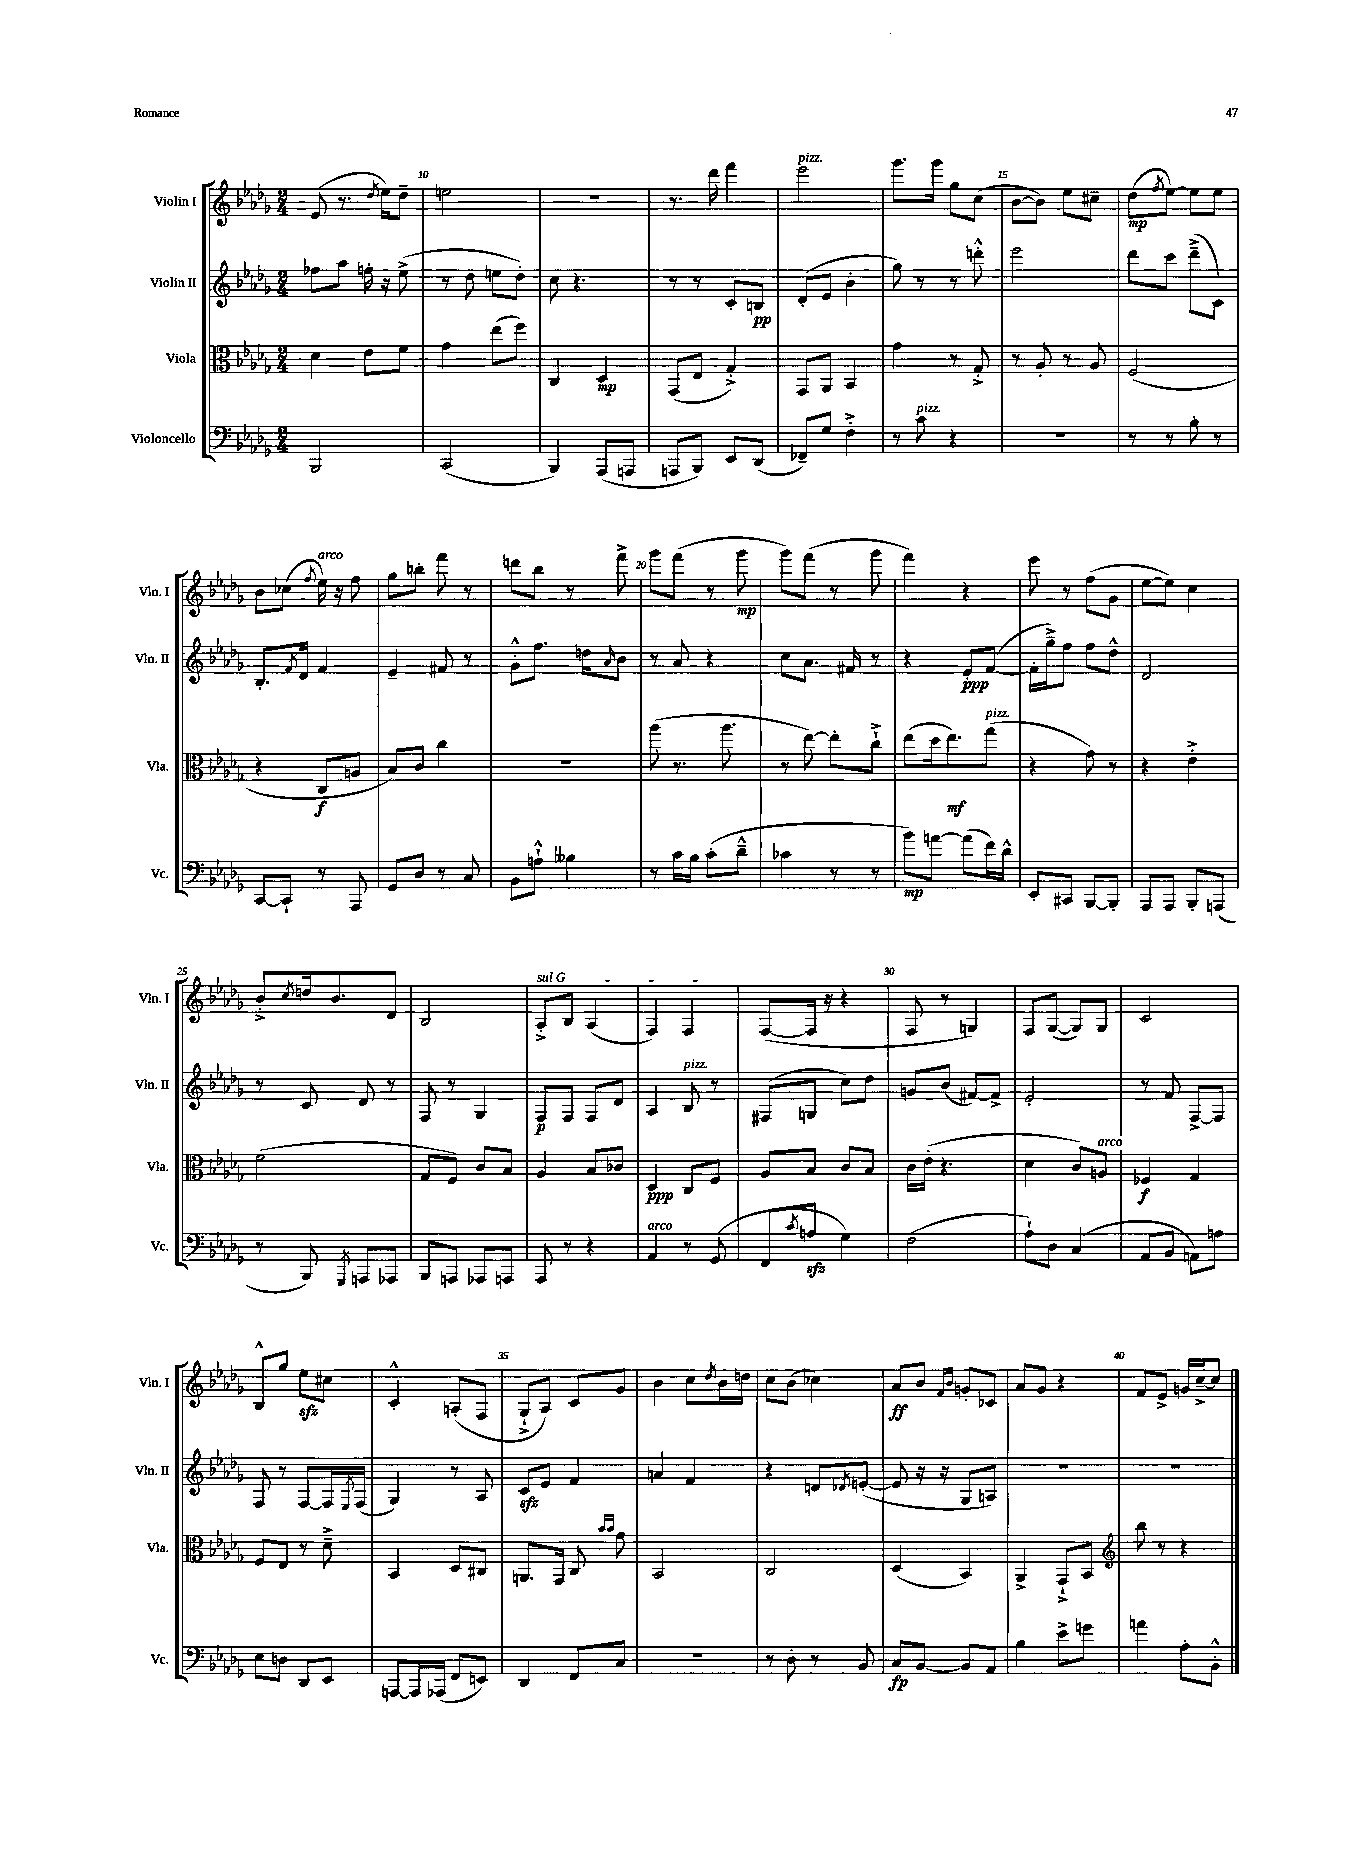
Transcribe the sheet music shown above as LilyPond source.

<<
\new StaffGroup <<
\new Staff = "s0" \with { instrumentName = "Violin I" shortInstrumentName = "Vln. I" } {
    \clef treble \key des \major \numericTimeSignature \time 2/4
    ees'8( r8. \acciaccatura { des''8 } ees''16) des''8-- |
    e''2 |
    r2 |
    r8. des'''16 f'''4 |
    ees'''2^\markup { \italic "pizz." } |
    ges'''8. ges'''16 ges''8 c''8( |
    bes'8~ bes'8) ees''8 cis''8-- |
    des''8\mp( \acciaccatura { f''8 } ees''8~) ees''8 ees''8 |
    bes'8 ces''8( \acciaccatura { f''8 } ees''16^\markup { \italic "arco" }) r16 f''8 |
    ges''8 b''8-. f'''8 r8 |
    d'''8 bes''8 r8 f'''8-> |
    ges'''8 f'''8( r8 ges'''8\mp |
    ges'''8) f'''8( r8 ges'''8 |
    f'''4) r4 |
    ees'''8 r8 f''8( ges'8 |
    ees''8~ ees''8) c''4 |
    bes'8-.-> \acciaccatura { c''8 } d''16 bes'8. des'8 |
    bes2 |
    \once \override TextSpanner.bound-details.left.text = \markup { \italic "sul G" } aes8-.->\startTextSpan bes8 aes4( |
    f4) f4\stopTextSpan |
    f8~( f16 r16 r4 |
    f8 r8 g4) |
    f8 ges8~( ges8) ges8 |
    c'2 |
    bes8-^ ges''8 ees''8\sfz cis''8 |
    c'4-.-^ a8-.( f8 |
    ges8-!-> aes8) c'8 ges'8 |
    bes'4 c''8 \acciaccatura { des''8 } bes'16 d''16 |
    c''8 bes'8( ces''4) |
    aes'8\ff bes'8 \grace { f'16 bes'16 } g'8-. ces'8 |
    aes'8 ges'8 r4 |
    f'8 ees'8-> g'16 c''16~---> c''8 \bar "|." |
}
\new Staff = "s1" \with { instrumentName = "Violin II" shortInstrumentName = "Vln. II" } {
    \clef treble \key des \major \numericTimeSignature \time 2/4
    fes''8 aes''8 f''16-. r16 ees''8->( |
    r8 des''8 e''8 des''8-.) |
    c''8 r4. |
    r8 r8 c'8-. b8\pp |
    des'8-.( ees'8 bes'4-. |
    ges''8) r8 r8 d'''8-.-^ |
    ees'''2 |
    des'''8 c'''8 des'''8--->( c'8) |
    bes8.-. \acciaccatura { f'8 } des'16 f'4 |
    ees'4-- fis'8 r8 |
    ges'8-.-^ f''8. d''16 \grace { aes'16 } bes'8 |
    r8 aes'8 r4 |
    c''8 aes'8. fis'16 r8 |
    r4 ees'8-.\ppp f'8~( |
    f'16-. ges''16--->) f''8 f''8 des''8-^ |
    des'2 |
    r8 c'8 des'8 r8 |
    f8 r8 ges4 |
    f8\p f8 f8 des'8 |
    aes4 bes8^\markup { \italic "pizz." } r8 |
    fis8( g8 c''8) des''8 |
    g'8 bes'8( fis'8~) fis'8-> |
    ees'2-. |
    r8 f'8 f8~-> f8 |
    f8 r8 f8~ f16 \acciaccatura { ees8 } f16( |
    ges4) r8 aes8 |
    c'8\sfz ees'8 f'4 |
    a'4 f'4 |
    r4 d'8 \acciaccatura { des'8 } e'8~-.( |
    e'8 r16 r16 ges8 a8) |
    R2 |
    R2 \bar "|." |
}
\new Staff = "s2" \with { instrumentName = "Viola" shortInstrumentName = "Vla." } {
    \clef alto \key des \major \numericTimeSignature \time 2/4
    des'4 ees'8 f'8 |
    ges'4 ees''8( f''8) |
    c4 des4\mp |
    ges,8( ees8 ges4-.->) |
    ges,8 aes,8 bes,4 |
    ges'4 r8 ges8-.-> |
    r8 aes8-. r8 aes8 |
    f2( |
    r4 c8\f a8 |
    bes8) c'8 c''4 |
    R2 |
    aes''8( r8. aes''8. |
    r8 ees''8~) ees''8-. c''8-!-> |
    ees''8( des''16 ees''8.\mf) ges''8^\markup { \italic "pizz." }( |
    r4 ges'8) r8 |
    r4 ees'4-.-> |
    f'2( |
    ges8 f8) c'8 bes8 |
    aes4 bes8 ces'8 |
    des4\ppp c8 f8 |
    aes8 bes8 c'8 bes8 |
    c'16 ees'16-.( r4. |
    des'4 c'8) a8^\markup { \italic "arco" } |
    fes4\f ges4 |
    f8 ees8 r8 des'8---> |
    bes,4 des8 cis8 |
    a,8. ges,16 c8 \grace { bes'16 bes'16 } ges'8 |
    bes,2 |
    c2 |
    des4( bes,4) |
    aes,4-> ges,8-!-> bes,8 |
    \clef treble bes''8 r8 r4 \bar "|." |
}
\new Staff = "s3" \with { instrumentName = "Violoncello" shortInstrumentName = "Vc." } {
    \clef bass \key des \major \numericTimeSignature \time 2/4
    bes,,2 |
    c,2( |
    bes,,4) aes,,8( a,,8 |
    a,,8 bes,,8) ees,8 des,8( |
    fes,8--) ges8 f4-.-> |
    r8 c'8^\markup { \italic "pizz." } r4 |
    r2 |
    r8 r8 bes8-. r8 |
    c,8~ c,8-! r8 aes,,8 |
    ges,8 des8 r8 c8 |
    bes,8 a8-!-^ beses4 |
    r8 c'16 bes16 c'8-.( des'8---^ |
    ces'4 r8 r8 |
    bes'8\mp) a'8~ a'8( f'16) des'16-^ |
    ees,8-. cis,8 bes,,8~ bes,,8-. |
    aes,,8 aes,,8 bes,,8-. a,,8( |
    r8 bes,,8) \acciaccatura { ges,,8 } a,,8 aes,,8 |
    bes,,8 a,,8 aes,,8 a,,8 |
    aes,,8 r8 r4 |
    aes,4^\markup { \italic "arco" } r8 ges,8( |
    f,8 \acciaccatura { c'8 } a8\sfz ges4) |
    f2( |
    aes8-!) des8 c4( |
    aes,8 bes,8 a,8) a8 |
    ees8 d8 des,8 ees,8 |
    a,,8~ a,,16 aes,,16( f,8 e,8) |
    des,4 f,8 c8 |
    r2 |
    r8 des8-. r8 bes,8 |
    c8\fp bes,8~ bes,8 aes,8 |
    bes4 ees'8-> g'8 |
    a'4 aes8-. bes,8-.-^ \bar "|." |
}
>>
>>
\layout { \context { \Score currentBarNumber = #9 \override BarNumber.break-visibility = ##(#f #t #t) barNumberVisibility = #(every-nth-bar-number-visible 5) } }
